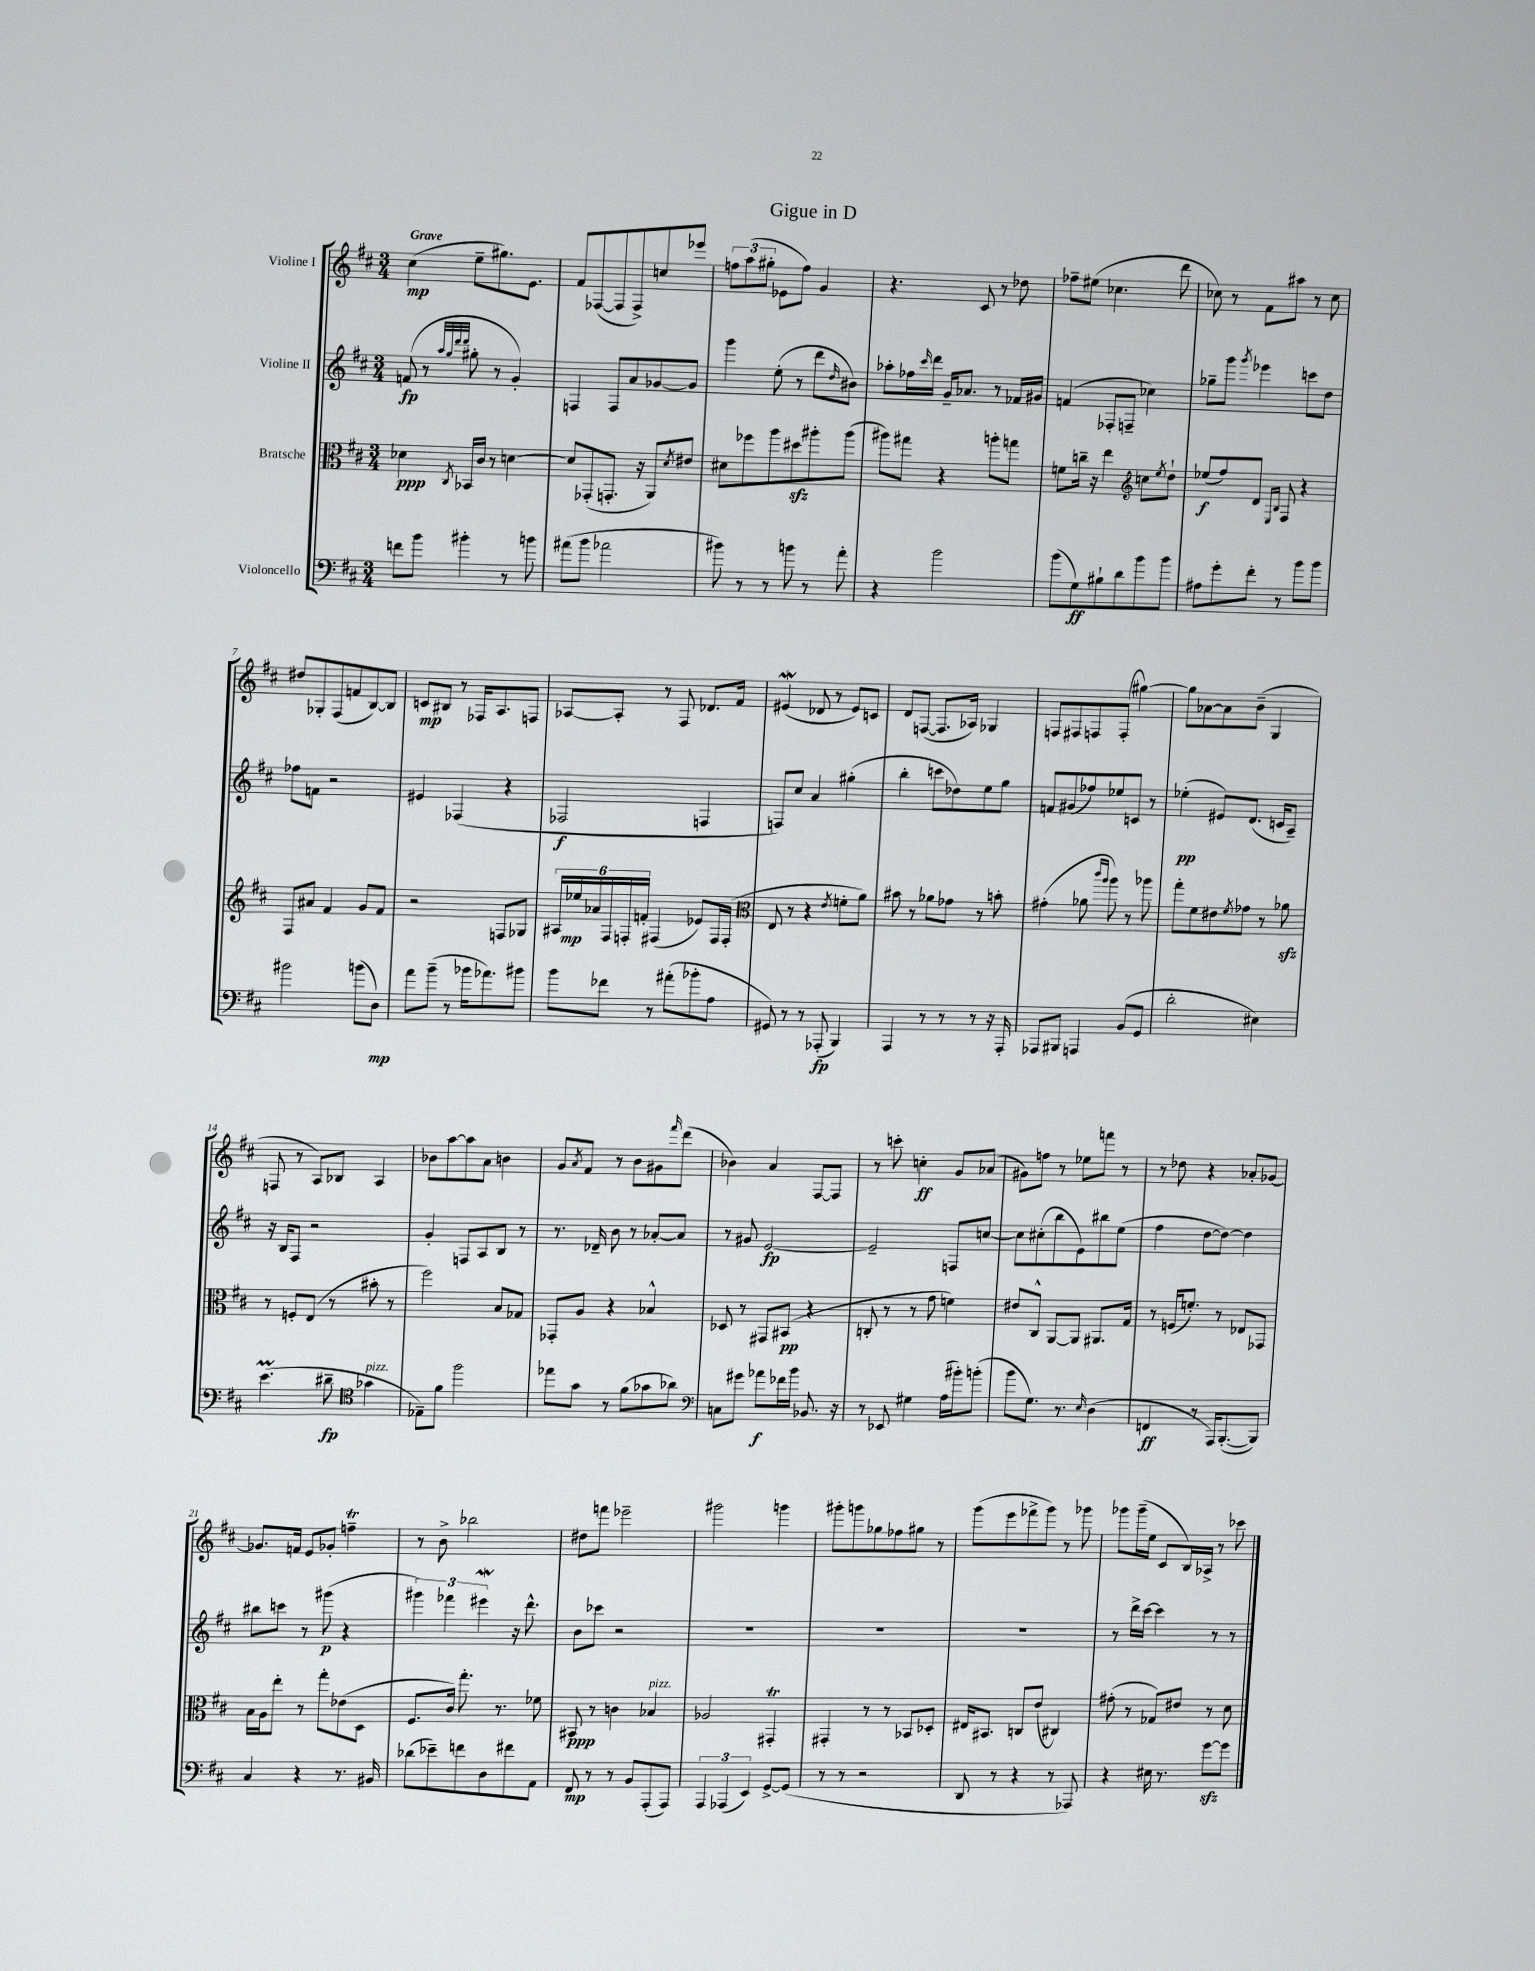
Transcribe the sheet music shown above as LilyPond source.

\header { title = "Gigue in D" }
<<
\new StaffGroup <<
\new Staff = "s0" \with { instrumentName = "Violine I" } {
    \clef treble \key d \major \numericTimeSignature \time 3/4 \tempo "Grave"
    cis''4\mp( e''8-- gis''8.) e'8. |
    fis'8 fes8~( fes8 fes8->) c''8 ees'''8 |
    \tuplet 3/2 { f''8 a''8( gis''8-. } ees'8 f''8) g'4 |
    r4. cis'8 r8 des''8 |
    fes''8-- eis''8( ces''4. d'''8 |
    ces''8) r8 fis'8 ais''8 r8 ces''8 |
    dis''8 ges8-. fis8( f'8 b8~) b8 |
    c'8\mp bis8 r8 fes16 a8. f8 |
    aes8~ aes8-. r8 fis8 des'8. fis'16 |
    eis'4\mordent( des'8 r8 eis'8) c'8 |
    d'8 f8~( f8. aes16) ges4 |
    f8 fis8 f8 f8-.( gis''4~) |
    gis''8 aes'8~ aes'8 b'8--( g4 |
    f8 r8 a8) bes8 a4 |
    bes'8 a''8~ a''8 a'8 b'4 |
    g'8 \acciaccatura { a'8 } fis'8 r8 b'8 gis'8 \grace { fis'''16 } d'''8( |
    bes'4) a'4 fis8~ fis8 |
    r8 c'''8-. c''4-.\ff g'8 aes'8( |
    gis'8) f''8 r8 ees''8 f'''8 r8 |
    r8 des''8 r4 aes'8-. ges'8~ |
    ges'8. f'16 e'8 ges'8-. f''4--\trill |
    r8 b'8-> bes''2 |
    dis''8 f'''8 ees'''2-- |
    gis'''2 g'''4 |
    gis'''8-. g'''8 ges''8 fes''8 gis''8 r8 |
    g'''8( e'''8 fes'''8-> g'''8) r8 ges'''8 |
    ges'''8 ges'''16--( e''16 cis'8 b16) aes16-> r8 ces'''8 \bar "|." |
}
\new Staff = "s1" \with { instrumentName = "Violine II" } {
    \clef treble \key d \major \numericTimeSignature \time 3/4
    f'8\fp( r8 \grace { a''32 g''32 d'''32 d'''32 } gis''8-. r8 g'4-.) |
    f4 f8 a'8 ges'8~ ges'8 |
    g'''4 e''8-.( r8 d'''8 \grace { d''16 } bis'8) |
    aes''8-. fes''16 \grace { cis'''16 } d'''16 g'16-- aes'8. r8 fes'16 gis'16 |
    f'4( fes8-. f8-- ces''4) |
    ges''8-- g'''8 \acciaccatura { g'''8 } ees'''4 c'''8 d''8 |
    fes''8 f'8 r2 |
    eis'4 fes4( r4 |
    fes2\f f4 |
    f8) cis''8 a'4 gis''4-.( |
    b''4-. c'''8 des''8) e''8 g''8 |
    f'8 gis'8( fes''8) ees''8 c'8 r8 |
    ees''4-.\pp( eis'8) d'8.( c'16 a8--) |
    r16 b16 fis8 r2 |
    g'4-. f8 a8 b8 r8 |
    r8. des'16-- b'8 r8 aes'8~-. aes'8 |
    r8 gis'8 e'2~\fp |
    e'2-- f8 c''8~ |
    c''8 cis''8-.( b''8 e'8) bis''8 e''8( |
    fis''4 d''8~ d''8~) d''4 |
    bis''8 c'''8 r8 gis'''8\p( r4 |
    \tuplet 3/2 { gis'''4) fes'''4 eis'''4\mordent } r16 d'''8.-^ |
    b'8 ces'''8 r2 |
    R2. |
    R2. |
    R2. |
    r8 d'''16-> cis'''16~ cis'''4 r8 r8 \bar "|." |
}
\new Staff = "s2" \with { instrumentName = "Bratsche" } {
    \clef alto \key d \major \numericTimeSignature \time 3/4
    des'4\ppp \acciaccatura { cis8 } bes,16 cis'16 r8 d'4~ |
    d'8 ges,8-.( g,8.-. r16 a,8) \acciaccatura { d'8 } eis'8 |
    dis'8 fes''8 a''8 dis''8\sfz ais''8-. ais''8( |
    ais''8) gis''8 r4 a''8-. g''8 |
    f'8 c''16-- r16 e''4 \clef treble c''8 \acciaccatura { e''8 } d''8-! |
    ees''8\f( fis''8) d'8 \grace { e16 b16 } fis8 r4 |
    fis8 ais'8 fis'4 g'8 fis'8 |
    r2 f8 ges8 |
    \tuplet 6/4 { ais16 ees''16\mp aes'16 fis16 f16-. f'16-. } fis4( ees'8) fis16 fis16-.( |
    \clef alto e8 r8 r4 \acciaccatura { e'8 } f'8-. a'8) |
    bis'8 r8 aes'8 ges'8 r8 b'8-. |
    gis'4-.( aes'8 \grace { cis'''16 a''16 } a''8) r8 aes''8 |
    g''8-. fis'8 eis'8 \acciaccatura { fis'8 } ges'8 r8 aes'8\sfz |
    r8 f8-. e8( r8 bis'8-. r8 |
    fis''2) b8 ges8 |
    ges,8-. a8 r4 bes4-^ |
    des8 r8 gis,8 bis,8\pp( r4 |
    c8-. r8 r8 g'8 f'4) |
    eis'8 cis8-^ a,8~ a,8 ais,8. g16 |
    r8 f16( f'8.-.) r8 ees8 ges,8 |
    b16 a16 e''8-. r8 g''8-. ees'8( d8 |
    fis8. cis'16) g''8.-. r8. fes'8 |
    bis,8\ppp r8 c'4 bes4^\markup { \italic "pizz." } |
    aes2 gis,4-.\trill |
    gis,4-. r8 r8 bes,8 des8-. |
    eis16 bis,8. c8 e'8( cis4) |
    gis'8-.( r8 ges8) eis'8 r8 d'8 \bar "|." |
}
\new Staff = "s3" \with { instrumentName = "Violoncello" } {
    \clef bass \key d \major \numericTimeSignature \time 3/4
    f'8 b'8 bis'4-. r8 b'8 |
    ais'8( b'8 aes'2 |
    bis'8) r8 r8 b'8 r8 a'8-. |
    r4 b'2 |
    b'8( g8\ff) bis8-! d'8 b'8 b'8 |
    ais8 g'8-. fis'8-. r8 b'8 b'8 |
    bis'2 b'8( d8\mp) |
    a'8 b'8--( r8 bes'16 aes'8.) bis'8 |
    b'8 fes'8 r8 ais'8-.( bes'8-. a8 |
    gis,8) r8 r8 aes,,8-.\fp( b,,4) |
    a,,4 r8 r8 r8 r16 a,,16-. |
    aes,,8 bis,,8 a,,4 b,8( g,8 |
    d'2-. eis4) |
    e'4.\prall( dis'8--\fp \clef tenor ges'4^\markup { \italic "pizz." } |
    ees8--) fis'8 fis''2 |
    ees''8 g'8 r8 fis'8( ges'8 aes'8) |
    \clef bass c8 gis'8 aes'8\f fes'16 b'16 bes,8. r16 |
    r8 ees,8 gis4 a16( bis'16-.) b'8-.( |
    b'8 g8.) r8. \grace { e16 } d4( |
    f,4\ff r8 a,,16) b,,8.~-.( b,,8) |
    cis4 r4 r8. bis,16 |
    des'8( ees'8--) f'8 d8 fis'8 a,8 |
    fis,8\mp r8 r8 b,8 a,,8-.( a,,8) |
    \tuplet 3/2 { a,,4 aes,,4( e,4) } g,8~-> g,8( |
    r8 r8 r2 |
    d,8 r8 r4 r8 aes,,8) |
    r4 eis16 r8. g'8~\sfz g'8 \bar "|." |
}
>>
>>
